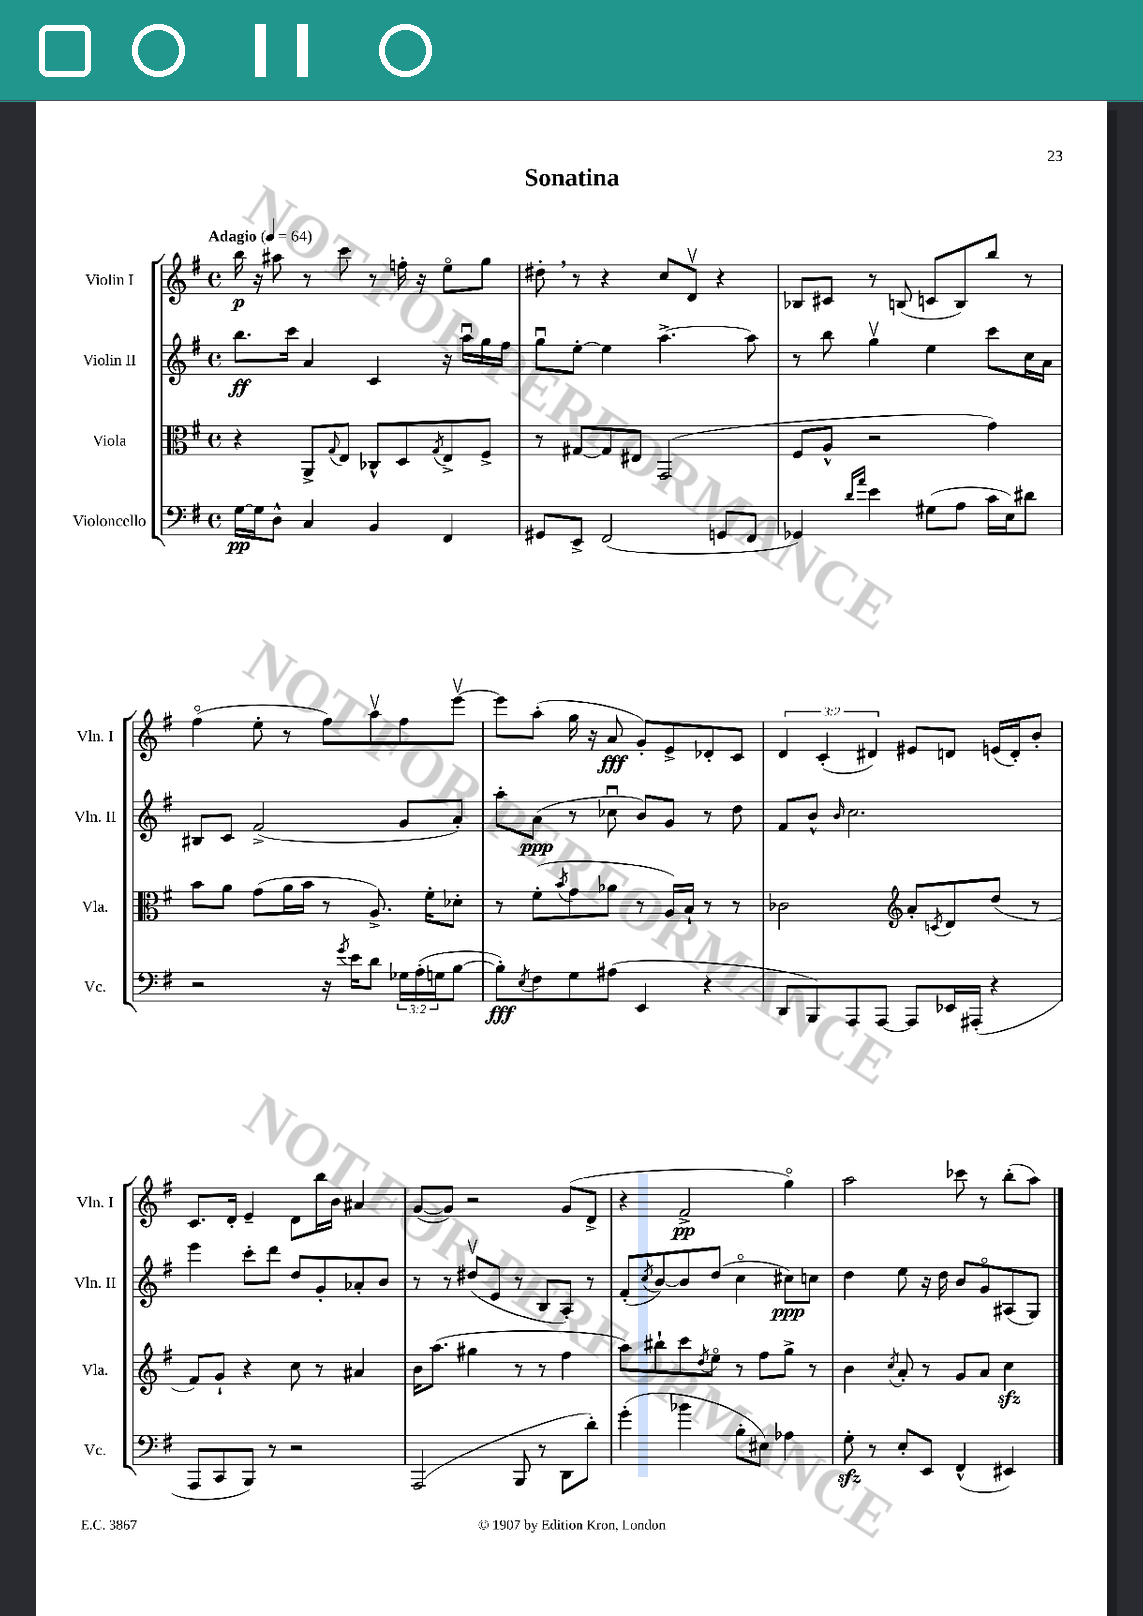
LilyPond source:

\header { title = "Sonatina" }
<<
\new StaffGroup <<
\new Staff = "s0" \with { instrumentName = "Violin I" shortInstrumentName = "Vln. I" } {
    \clef treble \key g \major \defaultTimeSignature \time 4/4 \override Staff.TupletNumber.text = #tuplet-number::calc-fraction-text \tempo "Adagio" 4 = 64
    b''16\p r16 ais''8 r8 c'''8 r8 f''16-. r16 e''8\flageolet g''8 |
    dis''8-. \breathe r8 r4 c''8 d'8\upbow r4 |
    bes8 cis'8 r8 b8( c'8 b8) b''8 r8 |
    fis''4\flageolet( e''8-. r8 fis''8) a''8\upbow fis''8 e'''8~\upbow |
    e'''8 a''8-.( g''16 r16 a'8\fff g'8-.) e'8-> des'8-. c'8 |
    \tuplet 3/2 { d'4 c'4-.( dis'4) } eis'8 d'8 e'16( d'16-.) b'8-. |
    c'8. d'16-. e'4-- d'8 b''16 b'16 ais'4 |
    g'8~( g'8) r2 g'8( d'8-> |
    r4 fis'2->\pp g''4\flageolet) |
    a''2 ces'''8 r8 b''8-.( a''8) \bar "|." |
}
\new Staff = "s1" \with { instrumentName = "Violin II" shortInstrumentName = "Vln. II" } {
    \clef treble \key g \major \defaultTimeSignature \time 4/4
    b''8.\ff c'''16 a'4 c'4 r16 a''16\downbow g''16 fis''16 |
    g''8\downbow e''8~-. e''4 a''4.~-> a''8 |
    r8 b''8 g''4\upbow e''4 c'''8 c''16 a'16 |
    bis8 c'8 fis'2->( g'8 a'8-.) |
    a''8-. a'8\ppp( r8 ces''8\downbow b'8) g'8 r8 d''8 |
    fis'8 b'8-^ \grace { b'16 } c''2. |
    e'''4 c'''8-. d'''8 d''8 g'8-. aes'8-. b'8 |
    r8 r8 dis''8\upbow( e'8 r8 b8 a8-.) r8 |
    fis'8-.( \acciaccatura { c''8 } b'8~) b'8 d''8( c''4\flageolet cis''8\ppp) c''8 |
    d''4 e''8 r16 d''16 b'8 g'8\flageolet ais8( g8) \bar "|." |
}
\new Staff = "s2" \with { instrumentName = "Viola" shortInstrumentName = "Vla." } {
    \clef alto \key g \major \defaultTimeSignature \time 4/4
    r4 a,8-> \appoggiatura { g8 } e8 ces8-^ d8 \acciaccatura { g8 } e8-> fis8-> |
    r8 gis8~ gis8 eis8 g,2( |
    fis8 a8-^ r2 g'4) |
    b'8 a'8 g'8( a'16 b'16 r8 a8.->) fis'16-. des'8-. |
    r8 fis'8-.( \acciaccatura { b'8 } g'8 aes'8 r8 a16) b16-! r8 r8 |
    ces'2 \clef treble a'8-. \acciaccatura { c'8 } d'8 d''8( r8 |
    fis'8) g'8-! r4 c''8 r8 ais'4 |
    b'16 a''8.( gis''4 r8 r8 fis''4 |
    a''8) bis''8-! c'''8 \acciaccatura { d''8 } e''8\flageolet r8 fis''8 g''8-> r8 |
    b'4 \acciaccatura { c''8 } a'8-. r8 g'8 a'8 c''4\sfz \bar "|." |
}
\new Staff = "s3" \with { instrumentName = "Violoncello" shortInstrumentName = "Vc." } {
    \clef bass \key g \major \defaultTimeSignature \time 4/4 \override Staff.TupletNumber.text = #tuplet-number::calc-fraction-text
    g16~\pp g16 d8-^ c4 b,4 fis,4 |
    gis,8 e,8-> fis,2( g,8 fis,8 |
    ges,4) \grace { d'16 a'16 } e'4 gis8( a8 c'16 e16) dis'8 |
    r2 r16 \acciaccatura { g'8 } e'16 d'8 \tuplet 3/2 { ges16 a16-.( g16 } b8~ |
    b8-.\fff) \acciaccatura { e8 } fis8 g8 ais8( e,4 r4 |
    d,8 b,,8) a,,8 a,,8~ a,,8 ees,16 ais,,16-.( r4 |
    a,,8 c,8 b,,8) r8 r2 |
    a,,2( b,,8 r8 d,8 d'8-.) |
    g'4-.( bes'4 b8-. eis8) aes4 |
    g8-.\sfz r8 e8-. e,8 fis,4-^( eis,4) \bar "|." |
}
>>
>>
\layout { \context { \Score \remove "Bar_number_engraver" } }
